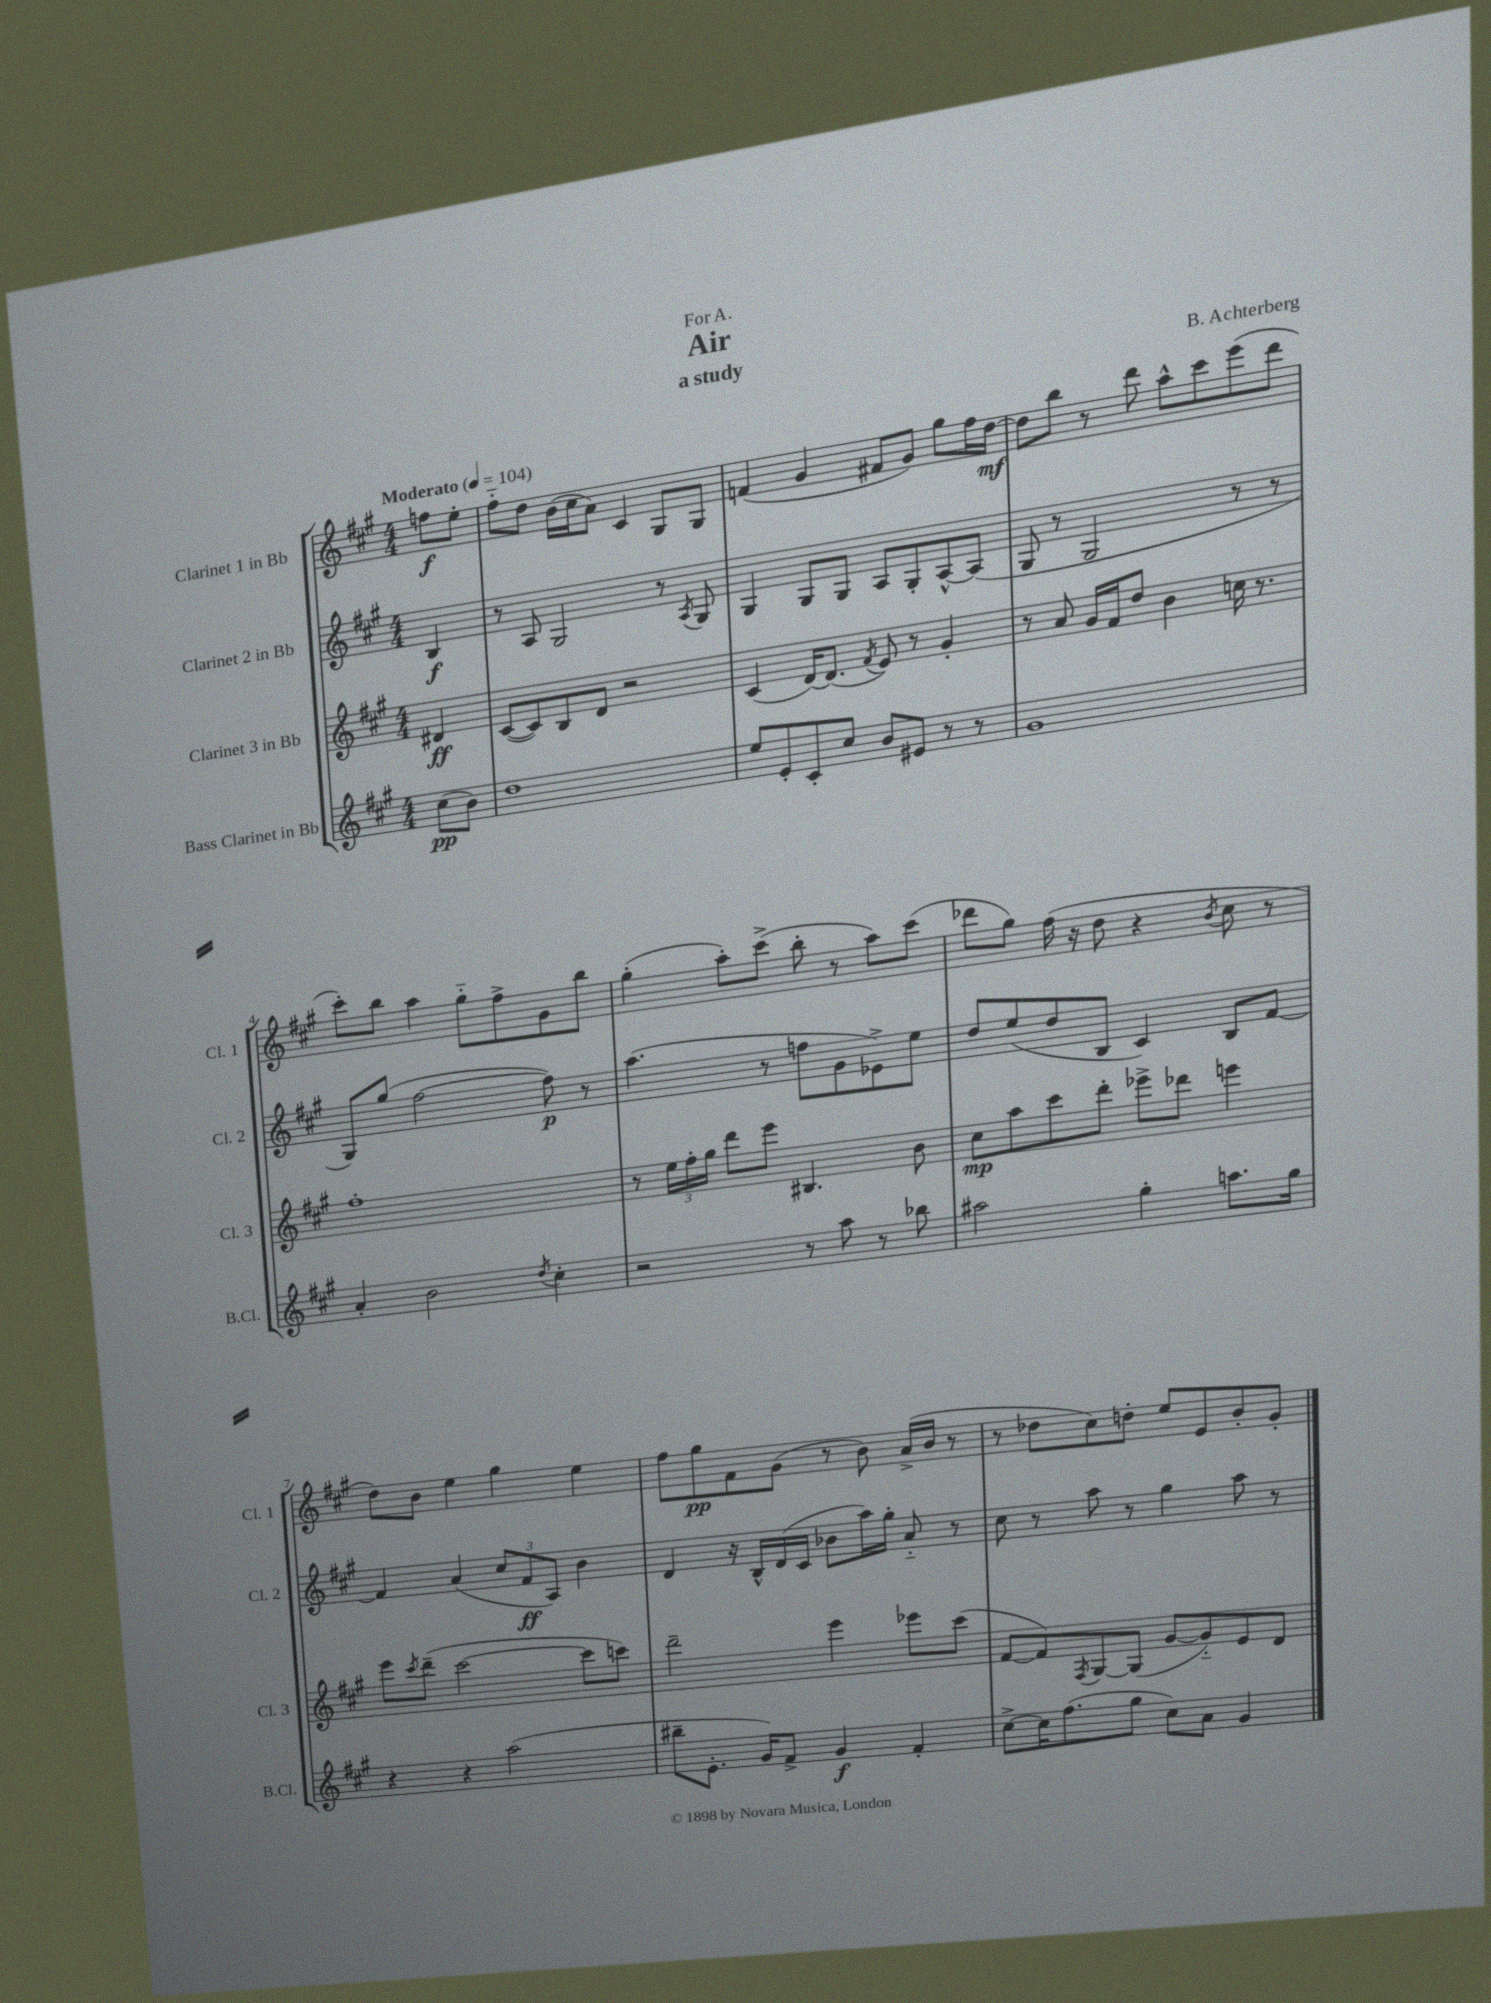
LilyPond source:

\header { title = "Air" composer = "B. Achterberg" subtitle = "a study" dedication = "For A." }
<<
\new StaffGroup <<
\new Staff = "s0" \with { instrumentName = "Clarinet 1 in Bb" shortInstrumentName = "Cl. 1" } {
    \clef treble \key a \major \numericTimeSignature \time 4/4 \partial 4 \tempo "Moderato" 4 = 104
    f''8\f e''8-. |
    fis''8-_ d''8 b'16( cis''16 a'8) cis'4 gis8 gis8 |
    f'4( gis'4 fis'8 gis'8) gis''8 fis''16 d''16~\mf |
    d''8 b''8 r8 d'''8 a''8-^ cis'''8 e'''8( d'''8 |
    cis'''8-.) b''8 a''4 gis''8-_ fis''8-> gis'8 b''8 |
    gis''4-.( a''8-.) cis'''8->( b''8-. r8 a''8) cis'''8( |
    des'''8 gis''8) fis''16( r16 d''8 r4 \acciaccatura { b'8 } cis''8 r8 |
    d''8) b'8 e''4 gis''4 e''4 |
    fis''8 gis''8\pp fis'8 gis'8( r8 b'8) a'16->( b'16 r8 |
    r8 des''8 cis''8) d''8-. e''8 e'8 b'8-. gis'8-. \bar "|." |
}
\new Staff = "s1" \with { instrumentName = "Clarinet 2 in Bb" shortInstrumentName = "Cl. 2" } {
    \clef treble \key a \major \numericTimeSignature \time 4/4 \partial 4
    b4\f |
    r8 a8 gis2 r8 \acciaccatura { a8 } gis8 |
    gis4 gis8 gis8 a8 gis8-. a8~-^ a8( |
    gis8 r8 gis2 r8 r8 |
    gis8) gis''8( fis''2~ fis''8\p) r8 |
    a''4.( r8 f''8 gis'8 ees'8->) e''8 |
    d''8 e''8( d''8 b8 cis'4) b8 fis'8~ |
    fis'4 a'4( \tuplet 3/2 { cis''8 fis'8\ff a8) } b'4 |
    d'4 r16 b16-^ d'16( cis'16 bes'8 a''16) gis''16-. a'8-_ r8 |
    cis''8 r8 a''8 r8 gis''4 a''8 r8 \bar "|." |
}
\new Staff = "s2" \with { instrumentName = "Clarinet 3 in Bb" shortInstrumentName = "Cl. 3" } {
    \clef treble \key a \major \numericTimeSignature \time 4/4 \partial 4
    dis'4\ff |
    cis'8~( cis'8) b8 d'8 r2 |
    cis'4( d'16~) d'8.( \acciaccatura { fis'8 } e'8) r8 gis'4-. |
    r8 a'8 gis'16 fis'16 d''8 b'4 c''16 r8. |
    fis''1-. |
    r8 \tuplet 3/2 { e''16 fis''16-. gis''16 } d'''8 e'''8 bis4. b'8 |
    cis''8\mp a''8 cis'''8 d'''8-. ees'''8-> des'''8 e'''4 |
    e'''8 \acciaccatura { cis'''8 } d'''8--( cis'''2~ cis'''8 c'''8) |
    d'''2-- e'''4 ees'''8 cis'''8( |
    fis'8~ fis'8) \acciaccatura { fis8 } gis8~ gis8( gis'8~ gis'8-_) e'8 d'8 \bar "|." |
}
\new Staff = "s3" \with { instrumentName = "Bass Clarinet in Bb" shortInstrumentName = "B.Cl." } {
    \clef treble \key a \major \numericTimeSignature \time 4/4 \partial 4
    cis''8\pp( b'8) |
    d''1 |
    e''8 e'8-. cis'8-. cis''8 b'8 eis'8 r8 r8 |
    gis'1 |
    a'4-. b'2 \acciaccatura { d''8 } cis''4-. |
    r2 r8 a''8 r8 bes''8 |
    ais''2 gis''4-. a''8. gis''16 |
    r4 r4 a''2( |
    bis''8-- e'8.-. gis'16) fis'8-> gis'4\f fis'4-. |
    cis''8~-> cis''16 fis''8.( gis''8 cis''8) a'8 gis'4 \bar "|." |
}
>>
>>
